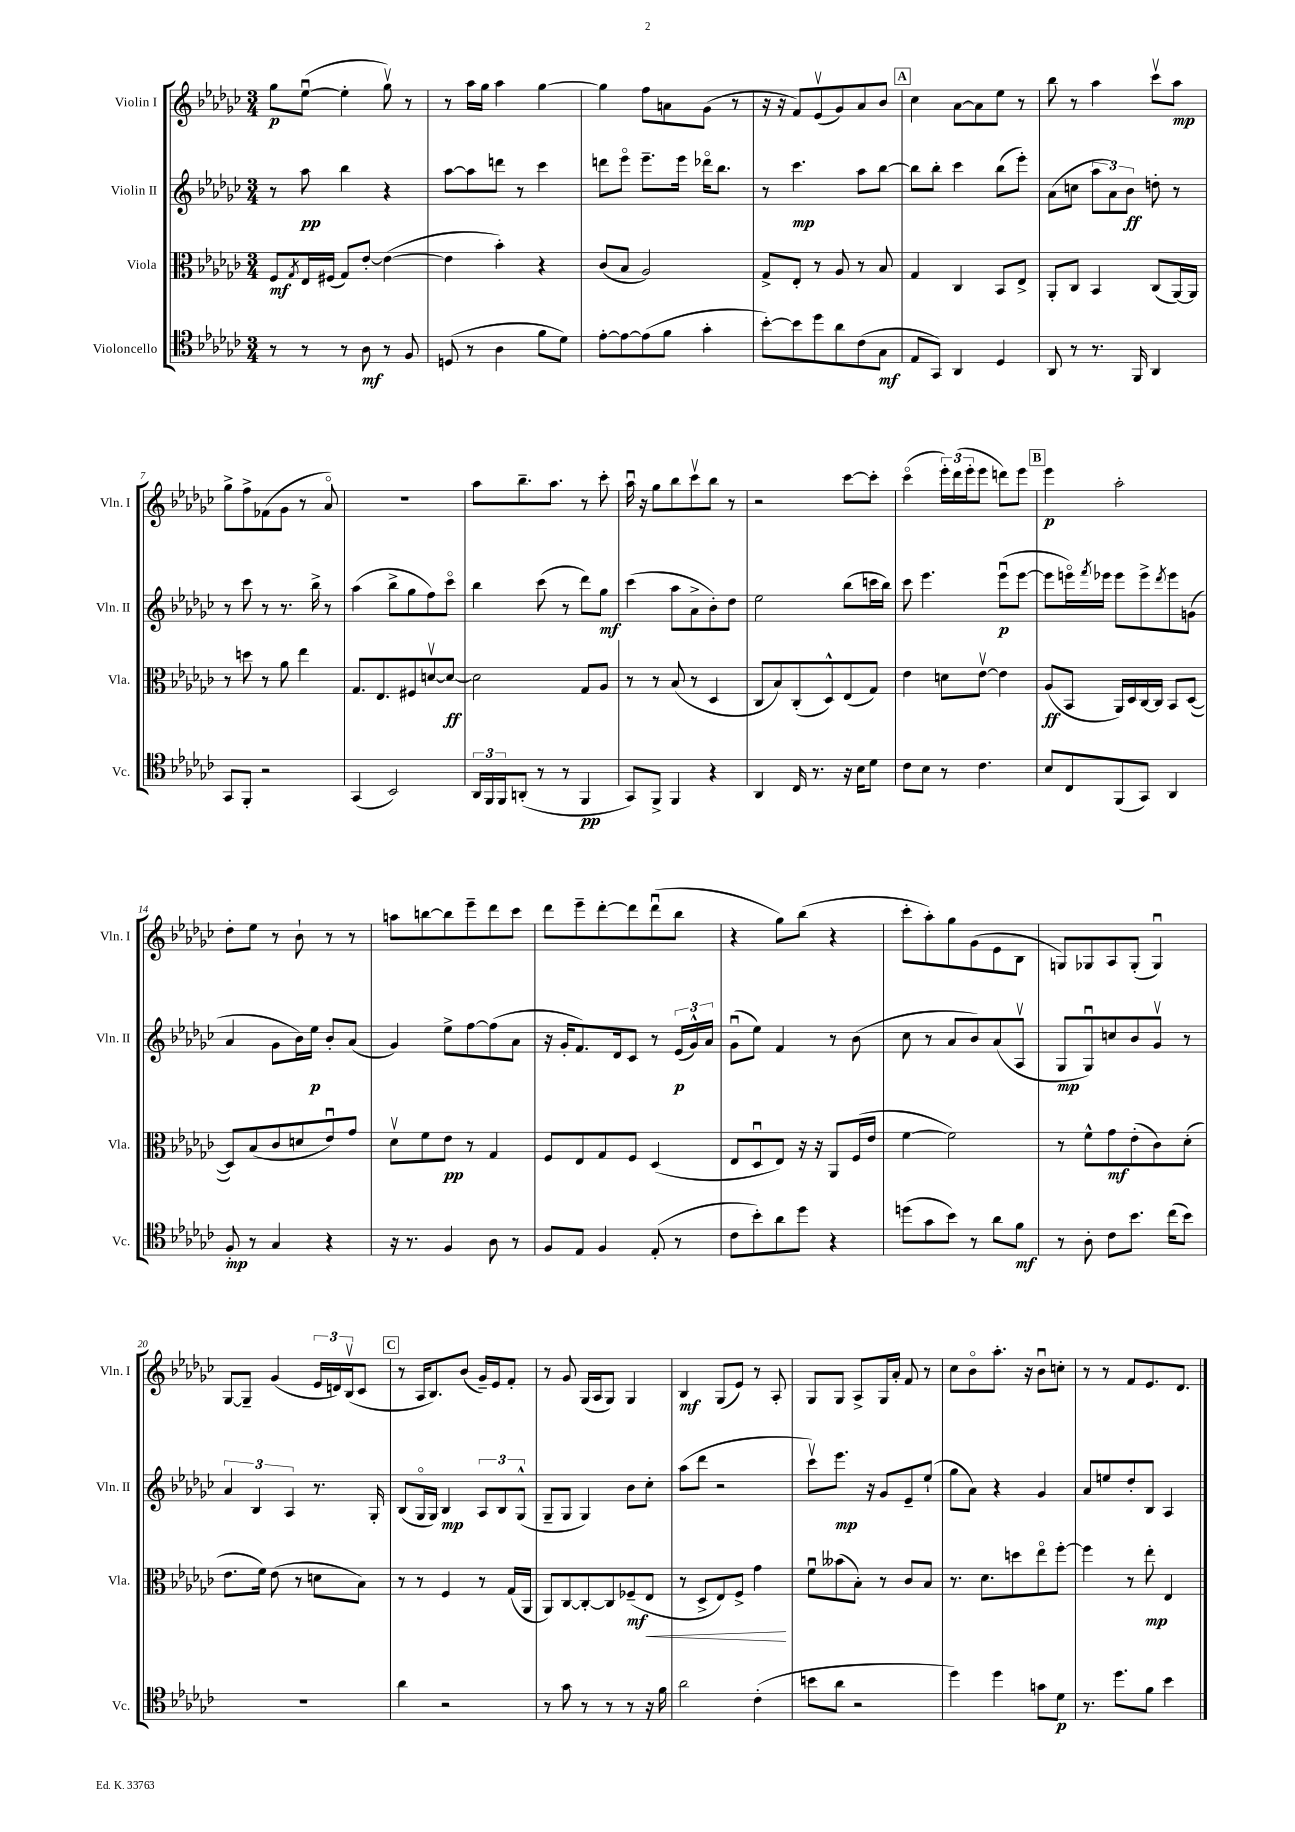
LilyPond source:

<<
\new StaffGroup <<
\new Staff = "s0" \with { instrumentName = "Violin I" shortInstrumentName = "Vln. I" } {
    \clef treble \key ges \major \numericTimeSignature \time 3/4
    ges''8\p ees''8~\downbow( ees''4-. ges''8\upbow) r8 |
    r8 aes''16 ges''16 aes''4 ges''4~ |
    ges''4 f''8 a'8 ges'8( r8 |
    r16 r16 f'8) ees'8\upbow( ges'8) aes'8 bes'8 |
    \mark \markup { \box "A" } ces''4 aes'8~ aes'8 ees''8 r8 |
    bes''8 r8 aes''4 ces'''8\upbow aes''8\mp |
    ges''8-> f''8-> fes'8( ges'8 r8 aes'8\flageolet) |
    R2. |
    aes''8 bes''8.-- aes''8. r8 ces'''8-. |
    aes''16\downbow r16 ges''8 bes''8 ces'''8\upbow bes''8 r8 |
    r2 ces'''8~ ces'''8-. |
    ces'''4\flageolet( \tuplet 3/2 { ees'''16-.) des'''16( ees'''16-. } ees'''8 d'''8) ees'''8 |
    \mark \markup { \box "B" } ees'''4\p aes''2-. |
    des''8-. ees''8 r8 bes'8-! r8 r8 |
    a''8 b''8~ b''8 ees'''8-- des'''8 ces'''8 |
    des'''8 ees'''8-- des'''8~-. des'''8 des'''8\downbow( bes''8 |
    r4 ges''8) bes''8( r4 |
    ces'''8-. aes''8-.) ges''8 ges'8( ees'8 bes8 |
    g8) ges8 aes8 ges8-.( ges4\downbow) |
    ges8~ ges8-- ges'4( \tuplet 3/2 { ees'16 d'16) bes16\upbow( } ces'8 |
    \mark \markup { \box "C" } r8 aes16 bes8.) bes'8( ges'16--) ees'16 f'8-. |
    r8 ges'8 ges16( aes16 ges8) ges4 |
    bes4\mf ges8( ees'8) r8 aes8-. |
    ges8 ges8 aes8-> ges16 aes'16-. f'8 r8 |
    ces''8 bes'8\flageolet aes''8.-. r16 bes'8\downbow c''8-. |
    r8 r8 f'8 ees'8. des'8. \bar "|." |
}
\new Staff = "s1" \with { instrumentName = "Violin II" shortInstrumentName = "Vln. II" } {
    \clef treble \key ges \major \numericTimeSignature \time 3/4
    r8 aes''8\pp bes''4 r4 |
    aes''8~ aes''8 d'''8 r8 ces'''4 |
    d'''8 ees'''8\flageolet ees'''8.-- ees'''16 des'''16\flageolet bes''8. |
    r8 ces'''4.\mp aes''8 bes''8~ |
    \mark \markup { \box "A" } bes''8 bes''8-. ces'''4 bes''8( ees'''8-.) |
    aes'8( c''8 \tuplet 3/2 { aes''8 aes'8) bes'8\ff } d''8-. r8 |
    r8 ces'''8 r8 r8. bes''16-> r8 |
    aes''4( bes''8-> ges''8 f''8) ces'''8\flageolet |
    bes''4 ces'''8( r8 des'''8) ges''8\mf |
    ces'''4( aes''8 aes'8-> bes'8-.) des''8 |
    ees''2 bes''8( c'''16 bes''16) |
    ces'''8 ees'''4. ees'''8\downbow\p( ees'''8~ |
    \mark \markup { \box "B" } ees'''8 e'''16\flageolet) \acciaccatura { f'''8 } ees'''16 ees'''8 ees'''8-> \acciaccatura { des'''8 } ees'''8 g'8( |
    aes'4 ges'8 bes'16) ees''16\p bes'8-. aes'8( |
    ges'4) ees''8-> f''8~ f''8( aes'8 |
    r16 ges'16-. f'8.) des'16 ces'8 r8 \tuplet 3/2 { ees'16\p( ges'16-^) aes'16 } |
    ges'8\downbow( ees''8) f'4 r8 bes'8( |
    ces''8 r8 aes'8 bes'8) aes'8( aes8\upbow |
    ges8\mp ges8\downbow) c''8 bes'8 ges'8\upbow r8 |
    \tuplet 3/2 { aes'4 bes4 aes4 } r8. ges16-. |
    \mark \markup { \box "C" } bes8( ges16\flageolet ges16) bes4\mp \tuplet 3/2 { aes8 bes8 ges8-^( } |
    ges8-- ges8 ges4) bes'8 ces''8-. |
    aes''8( des'''8 r2 |
    ces'''8\upbow) ees'''8.\mp r16 ges'8 ees'8-- ees''8-!( |
    ges''8 aes'8) r4 ges'4 |
    aes'8 e''8 des''8-. bes8 aes4 \bar "|." |
}
\new Staff = "s2" \with { instrumentName = "Viola" shortInstrumentName = "Vla." } {
    \clef alto \key ges \major \numericTimeSignature \time 3/4
    f8\mf \acciaccatura { ges8 } ees16 fis16( ges8) ees'8~-. ees'4~( |
    ees'4 bes'4-.) r4 |
    ces'8( bes8 aes2) |
    ges8-> ees8-. r8 aes8 r8 bes8 |
    \mark \markup { \box "A" } ges4 ces4 bes,8 ees8-> |
    aes,8-. ces8 bes,4 ces8( aes,16~) aes,16 |
    r8 d''8 r8 aes'8 ees''4 |
    ges8. ees8. fis8 d'8~\upbow d'8~\ff |
    d'2 ges8 aes8 |
    r8 r8 bes8( r8 des4 |
    ces8 bes8) ces8-.( des8-^) ees8( ges8) |
    ees'4 d'8 ees'8~\upbow ees'4 |
    \mark \markup { \box "B" } aes8\ff( bes,8 aes,16) des16 ces16~ ces16 bes,8 des8~( |
    des8) bes8( ces'8 d'8 ees'8\downbow) ges'8 |
    des'8\upbow f'8 ees'8\pp r8 ges4 |
    f8 ees8 ges8 f8 des4( |
    ees8 des8\downbow ees8) r16 r16 aes,8 f16( ees'16 |
    f'4~ f'2) |
    r8 f'8-^ ges'8\mf ees'8-.( ces'8) des'8-.( |
    ees'8. f'16) ees'8( r8 d'8 bes8) |
    \mark \markup { \box "C" } r8 r8 f4 r8 ges16( aes,16 |
    aes,8) ces8~ ces8~-. ces8 fes8--\mf( ees8\< |
    r8 des8-> ees8) f8-> ges'4\! |
    f'8\downbow beses'8( bes8-.) r8 ces'8 bes8 |
    r8. des'8. d''8 ees''8\flageolet f''8~-. |
    f''4 r8 ees''8-.\mp ees4 \bar "|." |
}
\new Staff = "s3" \with { instrumentName = "Violoncello" shortInstrumentName = "Vc." } {
    \clef tenor \key ges \major \numericTimeSignature \time 3/4
    r8 r8 r8 aes8\mf r8 f8 |
    d8( r8 aes4 f'8 des'8) |
    ees'8~-. ees'8~ ees'8( f'8 ges'4-. |
    bes'8~-.) bes'8 des''8 aes'8 ces'8( ges8\mf |
    \mark \markup { \box "A" } ees8 ges,8) aes,4 des4 |
    aes,8 r8 r8. f,16 aes,4 |
    ges,8 f,8-. r2 |
    ges,4( bes,2) |
    \tuplet 3/2 { aes,16 f,16 f,16 } a,8-.( r8 r8 f,4\pp |
    ges,8) f,8-> f,4 r4 |
    aes,4 ces16 r8. r16 bes16 des'8 |
    ces'8 bes8 r8 ces'4. |
    \mark \markup { \box "B" } bes8 ces8 f,8( ges,8) aes,4 |
    f8-.\mp r8 ges4 r4 |
    r16 r8. f4 aes8 r8 |
    f8 ees8 f4 ees8-.( r8 |
    ces'8 bes'8-.) aes'8 des''8 r4 |
    d''8( ges'8 bes'8) r8 aes'8 f'8\mf |
    r8 aes8-. ces'8 bes'8. ces''16( bes'8) |
    R2. |
    \mark \markup { \box "C" } aes'4 r2 |
    r8 ges'8 r8 r8 r8 r16 f'16 |
    aes'2 ces'4-.( |
    b'8 aes'8 r2 |
    des''4) des''4 g'8 des'8\p |
    r8. des''8. f'8 bes'4 \bar "|." |
}
>>
>>
